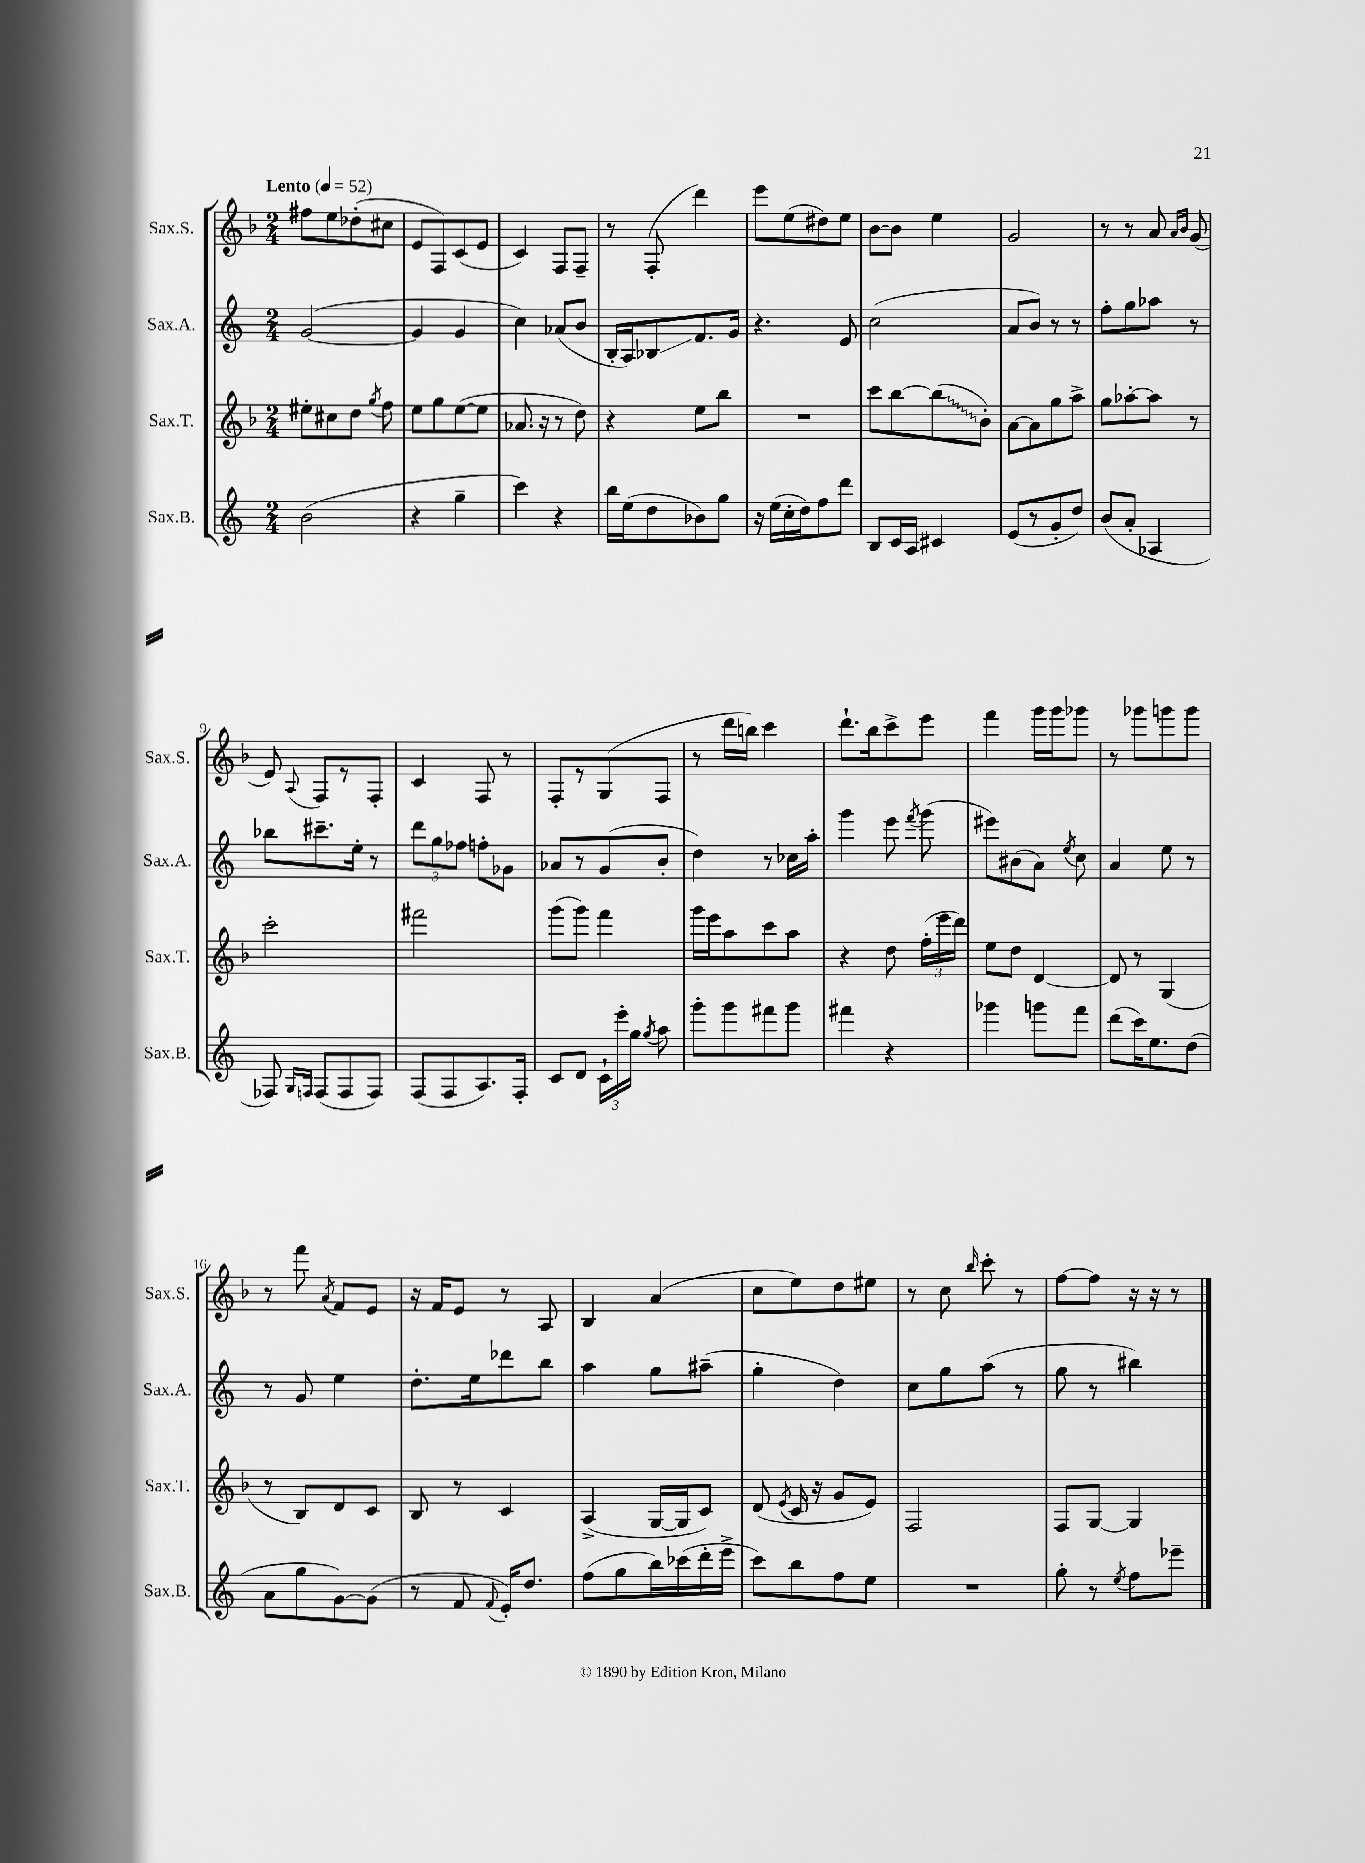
<<
\new StaffGroup <<
\new Staff = "s0" \with { instrumentName = "Sax.S." shortInstrumentName = "Sax.S." } {
    \clef treble \key f \major \numericTimeSignature \time 2/4 \tempo "Lento" 4 = 52
    \autoBeamOff fis''8[ e''8 des''8-.( cis''8] |
    e'8[ f8) c'8( e'8] |
    c'4) f8[ f8]-- |
    r8 f8-.( d'''4) |
    e'''8[ e''8( dis''8) e''8] |
    bes'8[~ bes'8] e''4 |
    g'2 |
    r8 r8 a'8 \grace { a'16[ bes'16] } g'8( |
    e'8) \appoggiatura { a8 } f8[ r8 f8]-. |
    c'4 f8 r8 |
    f8[-. r8 g8( f8] |
    r8 d'''16[ b''16]) c'''4 |
    d'''8.[-! bes''16 c'''8-> e'''8] |
    f'''4 g'''16[ g'''16 ges'''8] |
    r8 ges'''8[ g'''8 g'''8] |
    r8 f'''8 \acciaccatura { a'8 } f'8[ e'8] |
    r16 f'16[ e'8] r8 a8 |
    bes4 a'4( |
    c''8[ e''8) d''8 eis''8] |
    r8 c''8 \grace { bes''16 } c'''8-. r8 |
    f''8[~ f''8] r16 r16 r8 \bar "|." |
}
\new Staff = "s1" \with { instrumentName = "Sax.A." shortInstrumentName = "Sax.A." } {
    \clef treble \key c \major \numericTimeSignature \time 2/4
    \autoBeamOff g'2~( |
    g'4 g'4 |
    c''4) aes'8[( b'8] |
    b16[-. a16) bes8\glissando f'8. g'16] |
    r4. e'8 |
    c''2( |
    a'8[ b'8]) r8 r8 |
    f''8[-. g''8 aes''8] r8 |
    bes''8[ cis'''8.-- e''16]-. r8 |
    \tuplet 3/2 { d'''8[ g''8 fes''8] } f''8[-. ges'8] |
    aes'8[ r8 g'8( b'8]-. |
    d''4) r8 ces''16[ a''16]-. |
    g'''4 e'''8 \acciaccatura { f'''8 } g'''8( |
    eis'''8[) bis'8( a'8]) \acciaccatura { e''8 } c''8 |
    a'4 e''8 r8 |
    r8 g'8 e''4 |
    d''8.[-. e''16 des'''8 b''8] |
    a''4 g''8[ ais''8]--( |
    g''4-. d''4) |
    c''8[ g''8 a''8]( r8 |
    g''8 r8 bis''4) \bar "|." |
}
\new Staff = "s2" \with { instrumentName = "Sax.T." shortInstrumentName = "Sax.T." } {
    \clef treble \key f \major \numericTimeSignature \time 2/4
    \autoBeamOff eis''8[-. cis''8 d''8] \acciaccatura { g''8 } f''8 |
    e''8[ g''8 e''8~( e''8] |
    aes'8. r16 r8 d''8) |
    r4 e''8[ bes''8] |
    R2 |
    c'''8[ bes''8~ \once \override Glissando.style = #'zigzag bes''8\glissando( bes'8]-.) |
    a'8[~ a'8 g''8 a''8]-> |
    g''8[ aes''8~-. aes''8] r8 |
    c'''2-. |
    fis'''2 |
    g'''8[( g'''8]) f'''4 |
    g'''16[ e'''16 a''8 c'''8 a''8] |
    r4 d''8 \tuplet 3/2 { f''16[-.( e'''16 d'''16]) } |
    e''8[ d''8] d'4~ |
    d'8 r8 g4( |
    r8 bes8[) d'8 c'8] |
    bes8 r8 c'4 |
    a4->( g16[~ g16 c'8]) |
    d'8( \acciaccatura { e'8 } c'16 r16 g'8[ e'8]) |
    f2 |
    f8[ g8]~ g4 \bar "|." |
}
\new Staff = "s3" \with { instrumentName = "Sax.B." shortInstrumentName = "Sax.B." } {
    \clef treble \key c \major \numericTimeSignature \time 2/4
    \autoBeamOff b'2( |
    r4 g''4-- |
    c'''4) r4 |
    b''16[ e''16( d''8 bes'8) g''8] |
    r16 e''16[( c''16-. d''16) f''8 d'''8] |
    b8[ c'16 a16] cis'4 |
    e'8[( r8 g'8-. d''8]) |
    b'8[( a'8]-. aes4 |
    fes8) \grace { g16[ f16] } f8[( f8 f8]) |
    f8[( f8 a8.) f16]-. |
    c'8[ d'8] \tuplet 3/2 { c'16[-! e'''16-. g''16] } \acciaccatura { g''8 } a''8 |
    g'''8[-. g'''8 fis'''8 g'''8] |
    fis'''4 r4 |
    ges'''4 g'''8[ f'''8] |
    d'''8[( c'''16) e''8. d''8]( |
    a'8[ g''8 g'8~) g'8]( |
    r8 f'8 \appoggiatura { f'8 } e'16[-.) d''8.] |
    f''8[( g''8 b''16) ces'''16( d'''16-. e'''16]-> |
    c'''8[) b''8 f''8 e''8] |
    R2 |
    g''8-. r8 \acciaccatura { e''8 } f''8[ ees'''8]-- \bar "|." |
}
>>
>>
